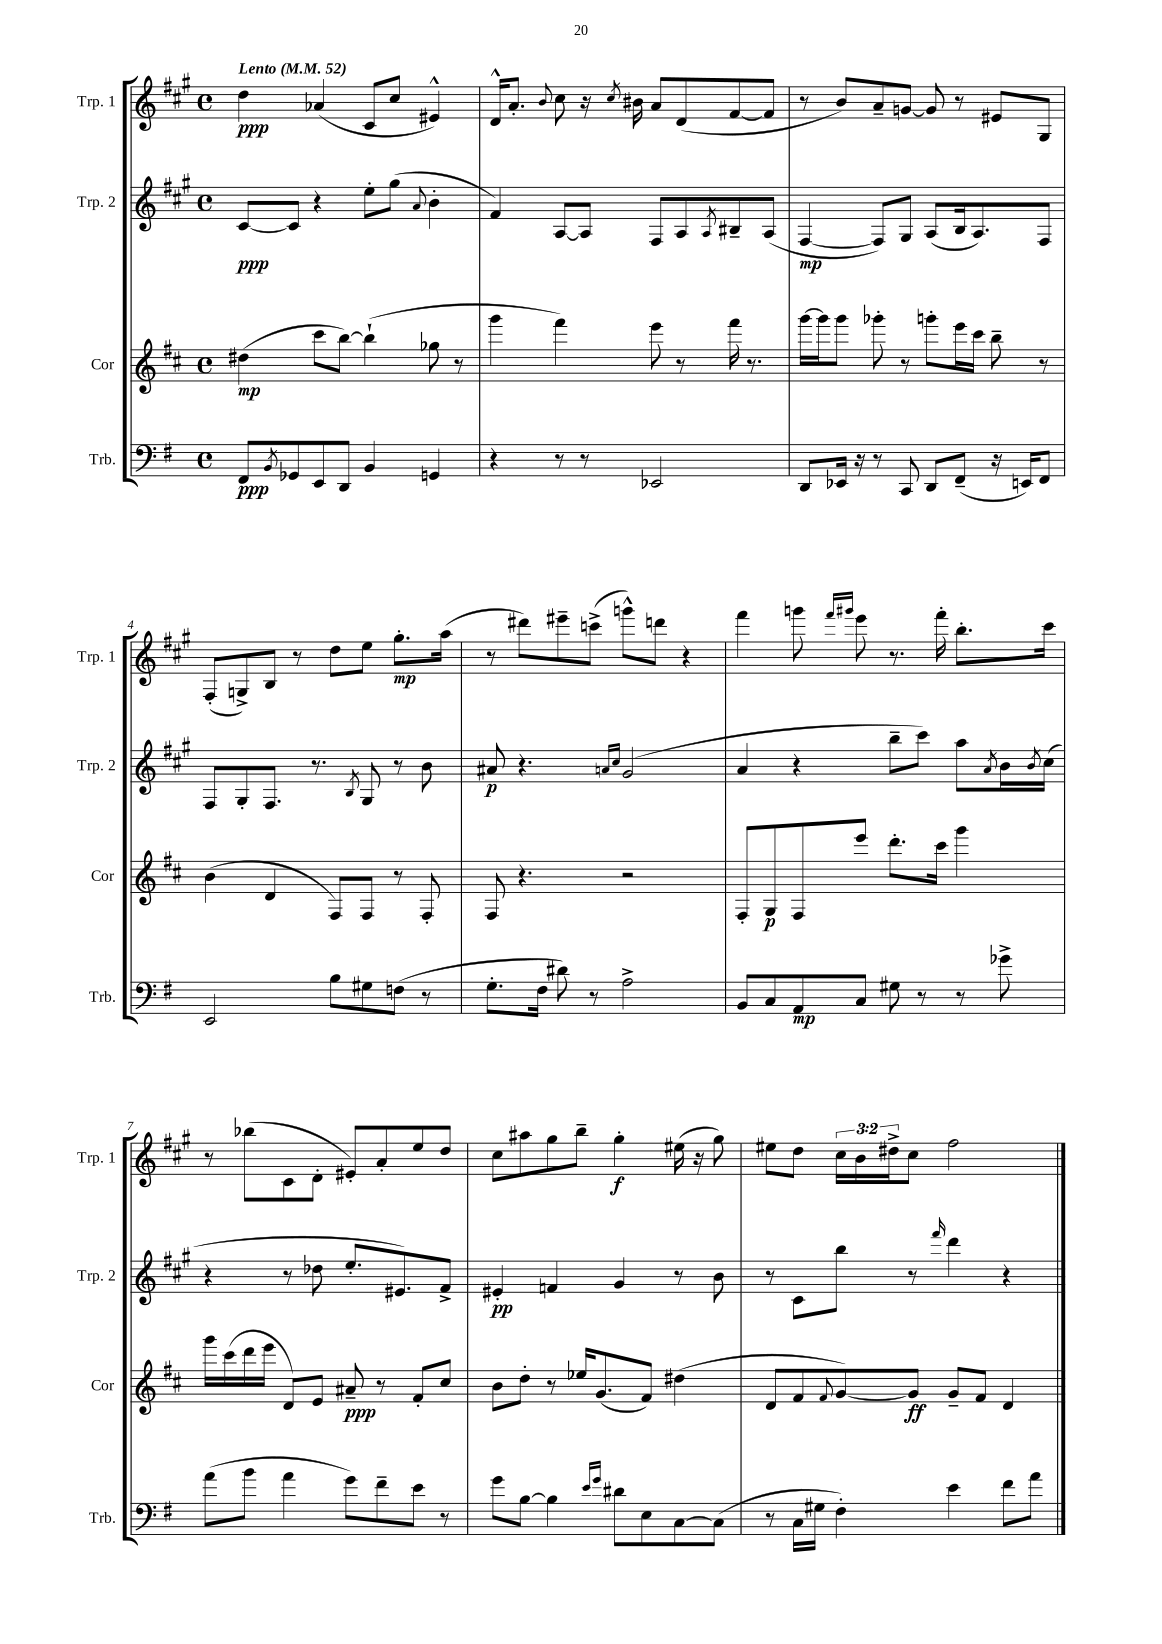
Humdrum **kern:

**kern	**kern	**kern	**kern
*staff4	*staff3	*staff2	*staff1
*clefF4	*clefG2	*clefG2	*clefG2
*k[f#]	*k[f#c#]	*k[f#c#g#]	*k[f#c#g#]
*M4/4	*M4/4	*M4/4	*M4/4
*met(c)	*met(c)	*met(c)	*met(c)
*MM52	*MM52	*MM52	*MM52
8FF#/L	(4dd#\	[8c#/L	4dd\
8qBB/	.	.	.
8GG-/	.	8c#/]J	.
8EE/	8ccc#\L	4r	(4a-/
8DD/J	[8bb\J)	.	.
4BB/	(4bb`\]	8ee'\L	8c#/L
.	.	(8gg#\J	8cc#/J
.	.	8qqa/	.
4GG/	8gg-\	4b'\	4e#^^/)
.	8r	.	.
=	=	=	=
4r	4ggg\	4f#/)	16d^^/LK
.	.	.	8.a'/J
.	.	.	8qqb/
8r	4fff#\)	[8A/L	8cc#\
8r	.	8A/]J	16r
.	.	.	8qcc#/
.	.	.	16b#\
2EE-/	8eee\	8F#/L	8a/L
.	8r	8A/	(8d/
.	.	8qA/	.
.	16fff#\	8B#~/	[8f#/
.	8.r	.	.
.	.	(8A/J	8f#/]J
=	=	=	=
8DD/L	[16ggg\LL	[4F#/	8r
.	16ggg\]J	.	.
16EE-/Jk	8ggg\J	.	8b/L)
16r	.	.	.
8r	8ggg-'\	8F#/]L)	8a~/
8CC/	8r	8G#/J	[8g/J
8DD/L	8ggg'\L	(8A/L	8g/]
(8FF#~/J	16eee\L	16B/k	8r
.	16ccc#\JJ	8.A/)	.
16r	8bb~\	.	8e#/L
16EE/LK)	.	.	.
8FF#/J	8r	8F#/J	8G#/J
=	=	=	=
2EE/	(4b\	8F#/L	(8F#'/L
.	.	8G#'/	8G^/)
.	4d/	8.F#/J	8B/J
.	.	.	8r
.	.	8.r	.
8B\L	8F#/L)	.	8dd\L
.	.	8qB/	.
8G#\	8F#/J	8G#/	8ee\J
(8F\J	8r	8r	8.gg#'\L
8r	8F#'/	8b\	.
.	.	.	(16aa\Jk
=	=	=	=
8.G'\L	8F#/	8a#/	8r
.	4.r	4.r	8ddd#\L)
16F#\Jk	.	.	.
8d#\)	.	.	8eee#~\
8r	.	.	(8ccc^\J
.	.	16qqa/LL	.
.	.	16qqcc#/JJ	.
2A^\	2r	(2g#/	8ggg^^\L)
.	.	.	8ddd\J
.	.	.	4r
=	=	=	=
8BB/L	8F#'/L	4a/	4fff#\
8C/	8G/	.	.
8AA/	8F#/	4r	8ggg\
.	.	.	16qqfff#/LL
.	.	.	16qqggg#/JJ
8C/J	8eee/J	.	8eee\
8G#\	8.ddd'\L	8bb~\L	8.r
8r	.	8ccc#\J)	.
.	16ccc#\Jk	.	16fff#'\
8r	4ggg\	8aa\L	8.bb'\L
.	.	8qa/	.
8g-^\	.	16b\L	.
.	.	8qb/	.
.	.	(16cc#\JJ	16ccc#\Jk
=	=	=	=
(8a\L	16ggg\LL	4r	8r
.	(16ccc#\	.	.
8b\J	16ddd\	.	(8bb-\L
.	16eee\JJ	.	.
4a\	8d/L)	8r	8c#\
.	8e/J	8dd-\	8d'\J
8g\L)	8a#~/	8.ee'/L	8e#'/L)
8f#~\	8r	.	8a'/
.	.	8.e#/)	.
8e\J	8f#'/L	.	8ee/
8r	8cc#/J	8f#^/J	8dd/J
=	=	=	=
8g\L	8b\L	4e#'/	8cc#\L
[8B\J	8dd'\J	.	8aa#\
4B\]	8r	4f/	8gg#\
.	16ee-/LK	.	8bb~\J
.	(8.g/	.	.
16qqe/LL	.	.	.
16qqg/JJ	.	.	.
8d#\L	.	4g#/	4gg#'\
8E\	8f#/J)	.	.
[8C\	(4dd#\	8r	(16ee#\
.	.	.	16r
(8C\]J	.	8b\	8gg#\)
=	=	=	=
8r	8d/L	8r	8ee#\L
16C\LL	8f#/	8c#\L	8dd\J
16G#\JJ	.	.	.
.	8qqf#/	.	.
4F#'\)	[8g/)	8bb\J	24cc#\LL
.	.	.	24b\
.	.	.	24dd#^\J
.	8g/]J	8r	8cc#\J
.	.	16qqfff#/	.
4e\	8g~/L	4ddd\	2ff#\
.	8f#/J	.	.
8f#\L	4d/	4r	.
8a\J	.	.	.
==	==	==	==
*-	*-	*-	*-
